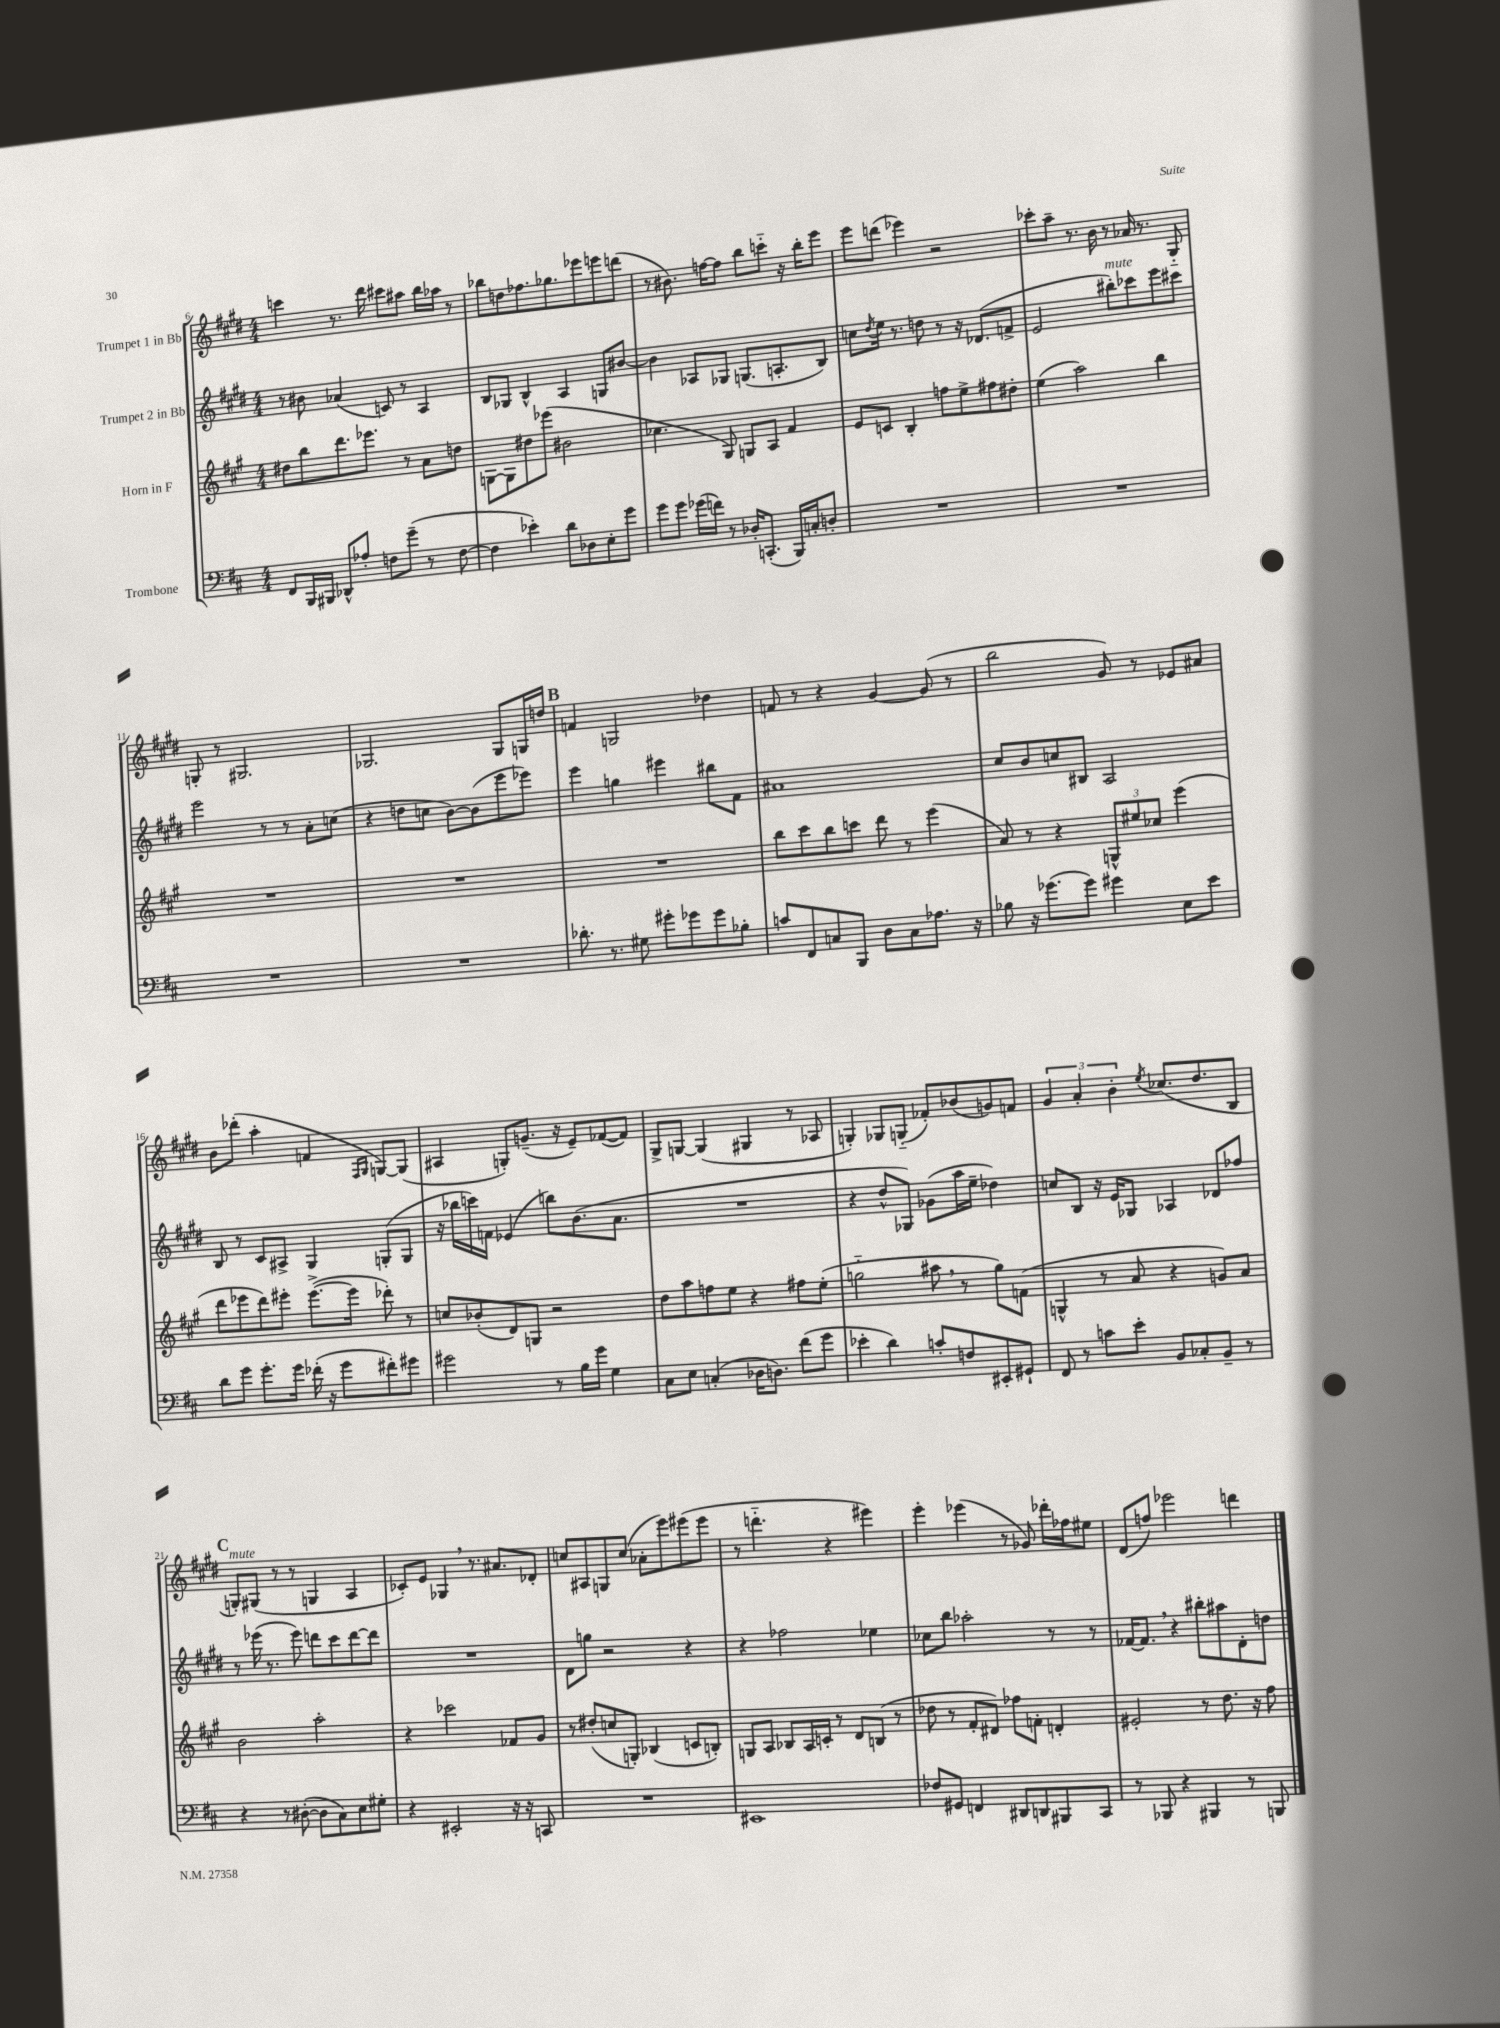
<<
\new StaffGroup <<
\new Staff = "s0" \with { instrumentName = "Trumpet 1 in Bb" } {
    \clef treble \key e \major \numericTimeSignature \time 4/4
    c'''4 r8. dis'''16 cis'''8 ais''8 b''16 aes''16 r8 |
    bes''8 d''8 fes''8. ges''8. ees'''8 e'''8 d'''8( |
    r8 bis'8.) f''16~ f''8 b''8 c'''8-_ r16 b''16-. e'''8 |
    e'''8 d'''8( ees'''4) r2 |
    ces'''8-. a''8-- r8. b'16 r8 aes'16 r8. gis8-_ |
    g8-. r8 gis2. |
    ges2. ges8 g16 d''16 |
    \mark \markup { \bold "B" } f'4 g2 des''4 |
    f'8 r8 r4 gis'4~ gis'8( r8 |
    b''2 gis'8) r8 ees'8 ais'8 |
    b'8 des'''8-.( a''4-. f'4 \grace { fis16 gis16 } g8~) g8( |
    ais4 g8-.) g'8.--( r16 e'8--) fes'8~( fes'8) |
    gis8-> g8~ g4( gis4 r8 aes8 |
    g4-.) ges8 g8-_( fes'8-.) bes'8( g'8) f'8 |
    \tuplet 3/2 { gis'4 a'4-. b'4-. } \acciaccatura { e''8 } ces''8.( dis''8. b8 |
    \mark \markup { \bold "C" } g8-.^\markup { \italic "mute" }) gis8( r8 r8 g4 a4 |
    ces'8-.) e'8 ges4 \breathe r8. ais'8. des'8-. |
    c''8 ais8 g8 c''8( aes'8-. e'''8) eis'''8( eis'''8 |
    r8 d'''4.-_ r4 eis'''4) |
    e'''4-. ees'''4( r8 ges'8) des'''16-. fes''16 eis''8 |
    dis'8( f''8) ees'''2 d'''4 \bar "|." |
}
\new Staff = "s1" \with { instrumentName = "Trumpet 2 in Bb" } {
    \clef treble \key e \major \numericTimeSignature \time 4/4
    r8 bis'8 aes'4( c'8) r8 a4 |
    b8 ges8 b4-^ a4 g8 bis'8~ |
    bis'4 aes8 ges8 g8.( a8.-. b8) |
    c''8 \acciaccatura { dis''8 } e''16 r8. d''8 r8 r16 des'8.( f'8-> |
    e'2 bis''8-.^\markup { \italic "mute" }) ces'''8 e'''8 cis'''8 |
    e'''2 r8 r8 a'8-. c''8( |
    r4 d''8 c''8 b'8~) b'8( e'''8 ees'''8) |
    \mark \markup { \bold "B" } e'''4 g''4 eis'''4 bis''8 fis'8 |
    ais'1 |
    cis''8 b'8 c''8 bis8 a2 |
    b8 r8 cis'8 ais8-> gis4 g8-.( g8 |
    r16 bes''16 c'''16) f'16 ees'4( b''8) b'8.( a'8. |
    R1 |
    r4 dis''8-^ ges8) ges'8( a''16 e''16-- des''4) |
    c''8 b8 r16 e'16 ges8 aes4 des'8 fes''8 |
    \mark \markup { \bold "C" } r8 ees'''16( r8. ees'''8) d'''8 cis'''8 d'''8~ d'''8 |
    R1 |
    dis'8 g''8 r2 r4 |
    r4 fes''2 ees''4 |
    ces''8 b''8 aes''2-. r8 r8 |
    fes'16~ fes'8. \breathe r4 bis''8-. ais''8 dis'8-. d''8 \bar "|." |
}
\new Staff = "s2" \with { instrumentName = "Horn in F" } {
    \clef treble \key a \major \numericTimeSignature \time 4/4
    dis''8 b''8 d'''8. ees'''8. r8 a'8 d''8 |
    g8~ g8 dis''8 ees'''8( bis'2 |
    ces''4. gis8) g8 a8 fis'4 |
    e'8 c'8 b4-. f''8 e''8-> fis''8 dis''8-. |
    e''4( a''2) b''4 |
    R1 |
    R1 |
    \mark \markup { \bold "B" } R1 |
    b''8 cis'''8 b''8 c'''8 d'''8 r8 e'''4( |
    a'8) r8 r4 \tuplet 3/2 { g8-^ eis''8 ces''8 } e'''4( |
    d'''8 ees'''8 d'''8) eis'''8-. eis'''8.~->( eis'''16 des'''8-.) r8 |
    c''8 bes'8-.( d'8) g8 r2 |
    d''8 a''8 f''8 e''8 r4 fis''8 e''8-.( |
    g''2-_ ais''8 \breathe r8 g''8) f'8( |
    g4-^ r8 a'8 r4 g'8) a'8 |
    \mark \markup { \bold "C" } b'2 a''2-. |
    r4 ces'''2 fes'8 gis'8 |
    r8 dis''8-.( c''8 g8-.) bes4( c'8 b8-.) |
    g8 a8 bes8 a16 c'16-. r8 d'8 b8( r8 |
    des''8 r8 fis'8-. dis'8) fes''8 f'8-. d'4-. |
    eis'2-. r8 d''8. r16 fis''8 \bar "|." |
}
\new Staff = "s3" \with { instrumentName = "Trombone" } {
    \clef bass \key d \major \numericTimeSignature \time 4/4
    fis,8 b,,16 bis,,16 des,8-^ aes8-. f8 g'8--( r8 f8~ |
    f4 ees'4-.) d'8 des8 e8-. g'8 |
    g'8 g'8 ges'16( f'16) r8 des16-. c,8.-.( b,,16) c16-. d8-. |
    R1 |
    R1 |
    R1 |
    R1 |
    \mark \markup { \bold "B" } des'8.-. r8. gis8 gis'8-. ges'8 ges'8 bes8-. |
    c'8 fis,8 c8 b,,8 d8 c8 aes8. r16 |
    bes8 r16 ges'8.( ges'8) gis'4 e8 e'8 |
    d'8 g'8 g'8.-. g'16 fes'16-.( r16 g'8 fis'8-.) gis'8 |
    gis'2 r8 b16 gis'16 g4 |
    cis8 e8 c4-.( des16 d8.) fis'8( g'8 |
    ees'4-. d'4) c'8-. f8 eis,8-. gis,8-! |
    fis,8 r8 c'8 e'8-. b,8 ces8-. b,8-- r8 |
    \mark \markup { \bold "C" } r4 r8 dis8~-.( dis8 cis8) e8 gis8-. |
    r4 eis,2-. r16 r16 c,8 |
    R1 |
    eis,1 |
    fes8 gis,8 f,4 dis,8 d,8 bis,,8 cis,8 |
    r8 bes,,8 r4 bis,,4 r8 b,,8 \bar "|." |
}
>>
>>
\layout { \context { \Score currentBarNumber = #6 } }
